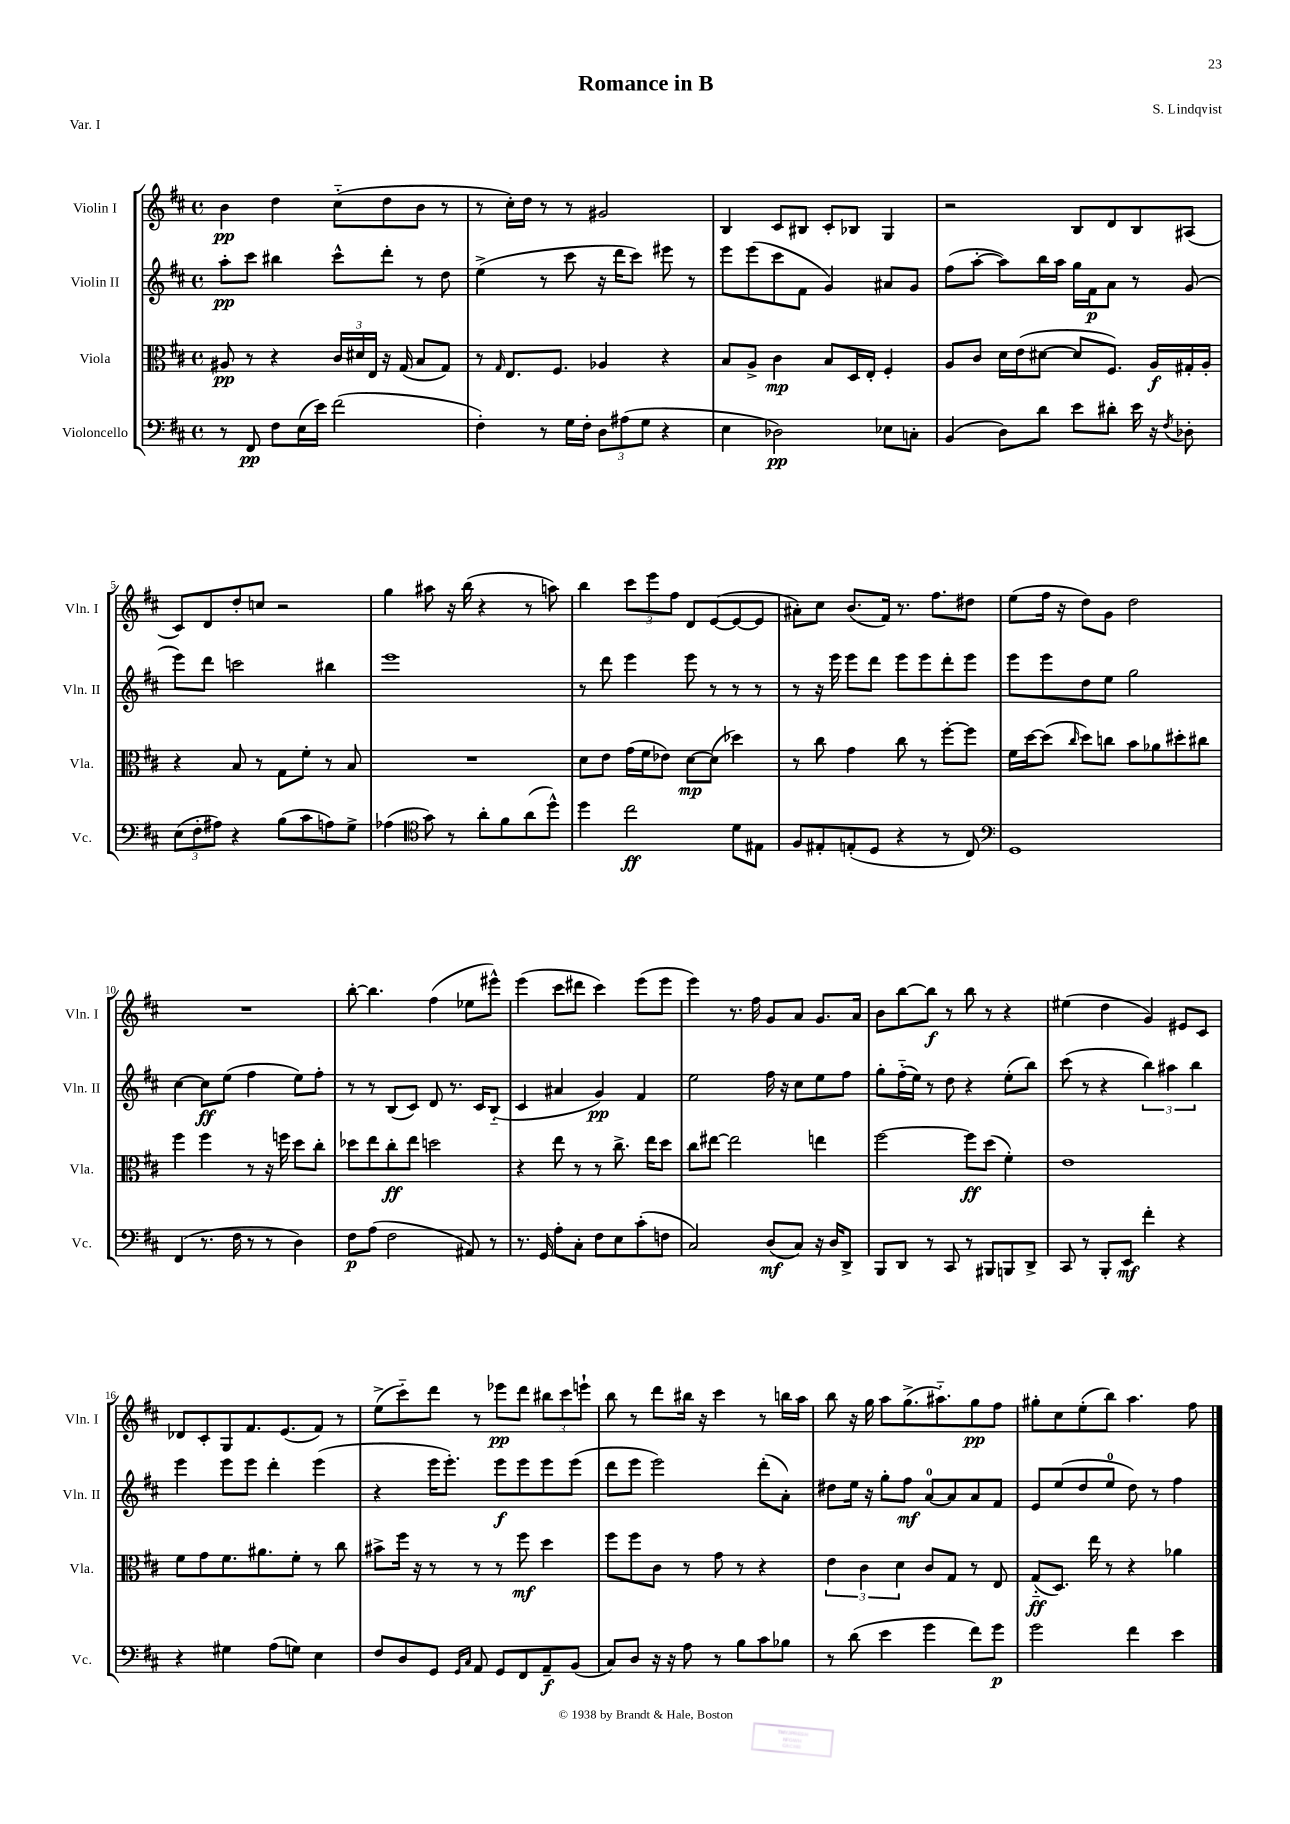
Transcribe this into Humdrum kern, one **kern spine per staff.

**kern	**kern	**kern	**kern
*staff4	*staff3	*staff2	*staff1
*clefF4	*clefC3	*clefG2	*clefG2
*k[f#c#]	*k[f#c#]	*k[f#c#]	*k[f#c#]
*M4/4	*M4/4	*M4/4	*M4/4
*met(c)	*met(c)	*met(c)	*met(c)
8r	8A#/	8aa'\L	4b\
8FF#/	8r	8ccc#\J	.
8F#\L	4r	4bb#\	4dd\
(16E\L	.	.	.
16e\JJ)	.	.	.
(2f#\	24c#/LL	8ccc#^^\L	(8cc#'~\L
.	24d#/	.	.
.	24E/JJ	.	.
.	16r	8ddd'\J	8dd\
.	(16G/	.	.
.	8B/L	8r	8b\J
.	8G/J)	8dd\	8r
=	=	=	=
4F#'\)	8r	(4ee^\	8r
.	16qqG/	.	.
.	8.E/L	.	16cc#'\LL)
.	.	.	16dd\JJ
8r	.	8r	8r
.	8.F#/J	.	.
16G\LL	.	8ccc#\	8r
16F#'\JJ	.	.	.
12D\L	4A-/	16r	2g#/
.	.	16ddd\LK	.
(12A#\	.	.	.
.	.	8ccc#\J)	.
12G\J	.	.	.
4r	4r	8eee#\	.
.	.	8r	.
=	=	=	=
4E\	8B/L	8eee\L	4B/
.	8A^/J	(8eee\	.
2D-\)	4c#\	8ccc#\	8c#/L
.	.	8f#\J	8B#/J
.	8B/L	4g/)	8c#'/L
.	16D/L	.	8B-/J
.	16E'/JJ	.	.
8E-\L	4F#'/	8a#/L	4G/
8C'\J	.	8g/J	.
=	=	=	=
(4BB/	8A/L	(8ff#\L	2r
.	8c#/J	[8aa'\J	.
8D\L)	16d\LL	8aa\]L)	.
.	(16e\J	.	.
8d\J	[8d#\J	16bb\L	.
.	.	16aa\JJ	.
8e\L	8d#/]L	16gg\LL	8B/L
.	.	16f#\J	.
8d#'\J	8.F#/J)	8a\J	8d/
16e\	.	8r	8B/
16r	16A/LL	.	.
8qF#/	.	.	.
8D-'\	16G#'/	(8g/	(8A#/J
.	16A'/JJ	.	.
=	=	=	=
(12E\L	4r	8eee\L)	8c#/L)
12F#'\	.	.	.
.	.	8ddd\J	8d/
12A#\J)	.	.	.
4r	8B/	2ccc\	8dd'/
.	8r	.	8cc/J
(8B\L	8G\L	.	2r
8c#\	8f#'\J	.	.
8A\)	8r	4bb#\	.
8G^\J	8B/	.	.
=	=	=	=
(4A-\	1r	1eee	4gg\
*clefC4	*	*	*
8g\)	.	.	8aa#\
8r	.	.	16r
.	.	.	(16bb\
8a'\L	.	.	4r
8f#\	.	.	.
(8a\	.	.	8r
8dd^^\J)	.	.	8aa\)
=	=	=	=
4dd\	8d\L	8r	4bb\
.	8e\J	8ddd\	.
2cc#\	(16g\LL	4eee\	12ccc#\L
.	16f#\J	.	.
.	.	.	12eee\
.	8e-\J)	.	.
.	.	.	12ff#\J
.	[8d\L	8eee\	8d/L
.	(8d\]J	8r	([8e/
8d\L	4dd-\)	8r	8e/_
8E#\J	.	8r	8e/]J
=	=	=	=
8F#/L	8r	8r	8a#'\L)
8E#'/	8cc#\	16r	8cc#\J
.	.	16eee\	.
(8E'/	4g\	8eee\L	(8.b/L
8D/J	.	8ddd\J	.
.	.	.	16f#/Jk)
4r	8cc#\	8eee\L	8.r
.	8r	8eee\	.
.	.	.	8.ff#\L
8r	[8ff#'\L	8ddd'\	.
8C#/)	8ff#\]J	8eee\J	8dd#\J
=	=	=	=
*clefF4	*	*	*
1GG	16f#\LL	8eee\L	(8ee\L
.	[16dd\J	.	.
.	(8dd\]J	8eee\	16ff#\Jk
.	.	.	16r
.	16qqcc#/	.	.
.	8dd\L)	8dd\	8dd\L)
.	8cc\J	8ee\J	8g\J
.	8b\L	2gg\	2dd\
.	8a-\	.	.
.	8dd#'\	.	.
.	8cc#\J	.	.
=	=	=	=
(4FF#/	4ff#\	[4cc#\	1r
8.r	4ff#\	8cc#\]L	.
.	.	(8ee\J	.
16F#\	.	.	.
8r	8r	4ff#\	.
8r	16r	.	.
.	16ff\	.	.
4D\)	8dd\L	8ee\L)	.
.	8cc#'\J	8ff#'\J	.
=	=	=	=
8F#\L	8dd-\L	8r	[8bb'\
(8A\J	8ee\	8r	4.bb\]
2F#\	8cc#'\	(8B/L	.
.	8ee\J	8c#/J)	.
.	2dd\	8d/	(4ff#\
.	.	8.r	.
8AA#/)	.	.	8ee-\L
.	.	16c#/LK	.
8r	.	(8B'~/J	8eee#^^\J)
=	=	=	=
8.r	4r	4c#/	(4eee\
16GG/	.	.	.
8A'\L	8ee\	4a#/	8ccc#\L
8C#'\J	8r	.	8ddd#\J
8F#\L	8r	4g/)	4ccc#\)
8E\	8.cc#^\	.	.
(8c#'\	.	4f#/	(8eee\L
.	16ee\LK	.	.
8F\J	8dd\J	.	8eee\J
=	=	=	=
2C#/)	8cc#\L	2ee\	4eee\)
.	[8ee#\J	.	.
.	2ee#\]	.	8.r
.	.	.	16ff#\
(8D/L	.	16ff#\	8g/L
.	.	16r	.
8C#/J)	.	8cc#\L	8a/J
16r	4ee\	8ee\	8.g/L
16D/LK	.	.	.
8DD^/J	.	8ff#\J	.
.	.	.	16a/Jk
=	=	=	=
8BBB/L	[2ff#\	8gg'\L	8b\L
8DD/J	.	(16ff#'~\L	[8bb\
.	.	16ee\JJ)	.
8r	.	8r	8bb\]J
8CC#/	.	8dd\	8r
8r	8ff#\]L	4r	8bb\
8BBB#/L	(8dd\J	.	8r
8BBB/	4f#'\)	(8ee'\L	4r
8DD^/J	.	8bb\J)	.
=	=	=	=
8CC#/	1e	(8ccc#\	(4ee#\
8r	.	8r	.
8BBB'/L	.	4r	4dd\
8EE/J	.	.	.
4f#'\	.	6bb\)	4g/)
.	.	6aa#\	.
4r	.	.	8e#/L
.	.	6bb\	.
.	.	.	8c#/J
=	=	=	=
4r	8f#\L	4eee\	8d-/L
.	8g\	.	8c#'/
4G#\	8.f#\	8eee\L	8G/
.	.	8eee\J	8.f#/
.	8.a#\	.	.
(8A\L	.	4ddd'\	.
.	.	.	(8.e/
8G\J)	8f#'\J	.	.
4E\	8r	(4eee\	8f#/J)
.	8cc#\	.	8r
=	=	=	=
8F#/L	8b#^\L	4r	(8ee^\L
8D/	16ff#\Jk	.	8ccc#'~\)
.	16r	.	.
8GG/J	8r	16eee\LK	8ddd\J
.	.	8.eee'\J)	.
16qqGG/LL	.	.	.
16qqC#/JJ	.	.	.
8AA/	8r	.	8r
8GG/L	8r	8eee\L	8eee-\L
8FF#/	8ff#\	8eee\	8ddd\J
8AA~/	4dd\	8eee\	12bb#\L
.	.	.	12ccc#\
(8BB/J	.	(8eee\J	.
.	.	.	12eee`\J
=	=	=	=
8C#/L)	8ff#\L	8ddd\L	8bb\
8D/J	8ff#\	8eee\J	8r
16r	8c#\J	2eee\)	8ddd\L
16r	.	.	.
8A\	8r	.	16bb#\Jk
.	.	.	16r
8r	8g\	.	4ccc#\
8B\L	8r	.	.
8c#\	4r	(8ddd'\L	8r
8B-\J	.	8a'\J)	16bb\LL
.	.	.	16aa\JJ
=	=	=	=
8r	6e\	8dd#\L	8bb\
(8d\	.	16ee\Jk	16r
.	6c#\	.	.
.	.	16r	16gg\
4e\	.	8gg'\L	8aa\L
.	6d\	.	.
.	.	8ff#\J	(8.gg^\
4g\	8c#/L	[8a/L	.
.	.	.	8.aa#'~\)
.	8G/J	8a/]	.
8f#\L)	8r	8a/	8gg\
8g\J	8E/	8f#/J	8ff#\J
=	=	=	=
2g\	(8G'~/L	8e/L	8gg#'\L
.	8.D/J)	(8ee/	8cc#\
.	.	8dd/	(8ee'\
.	16ee\	.	.
.	8r	8ee/J	8bb\J)
4f#\	4r	8dd\)	4.aa\
.	.	8r	.
4e\	4a-\	4ff#\	.
.	.	.	8ff#\
==	==	==	==
*-	*-	*-	*-
